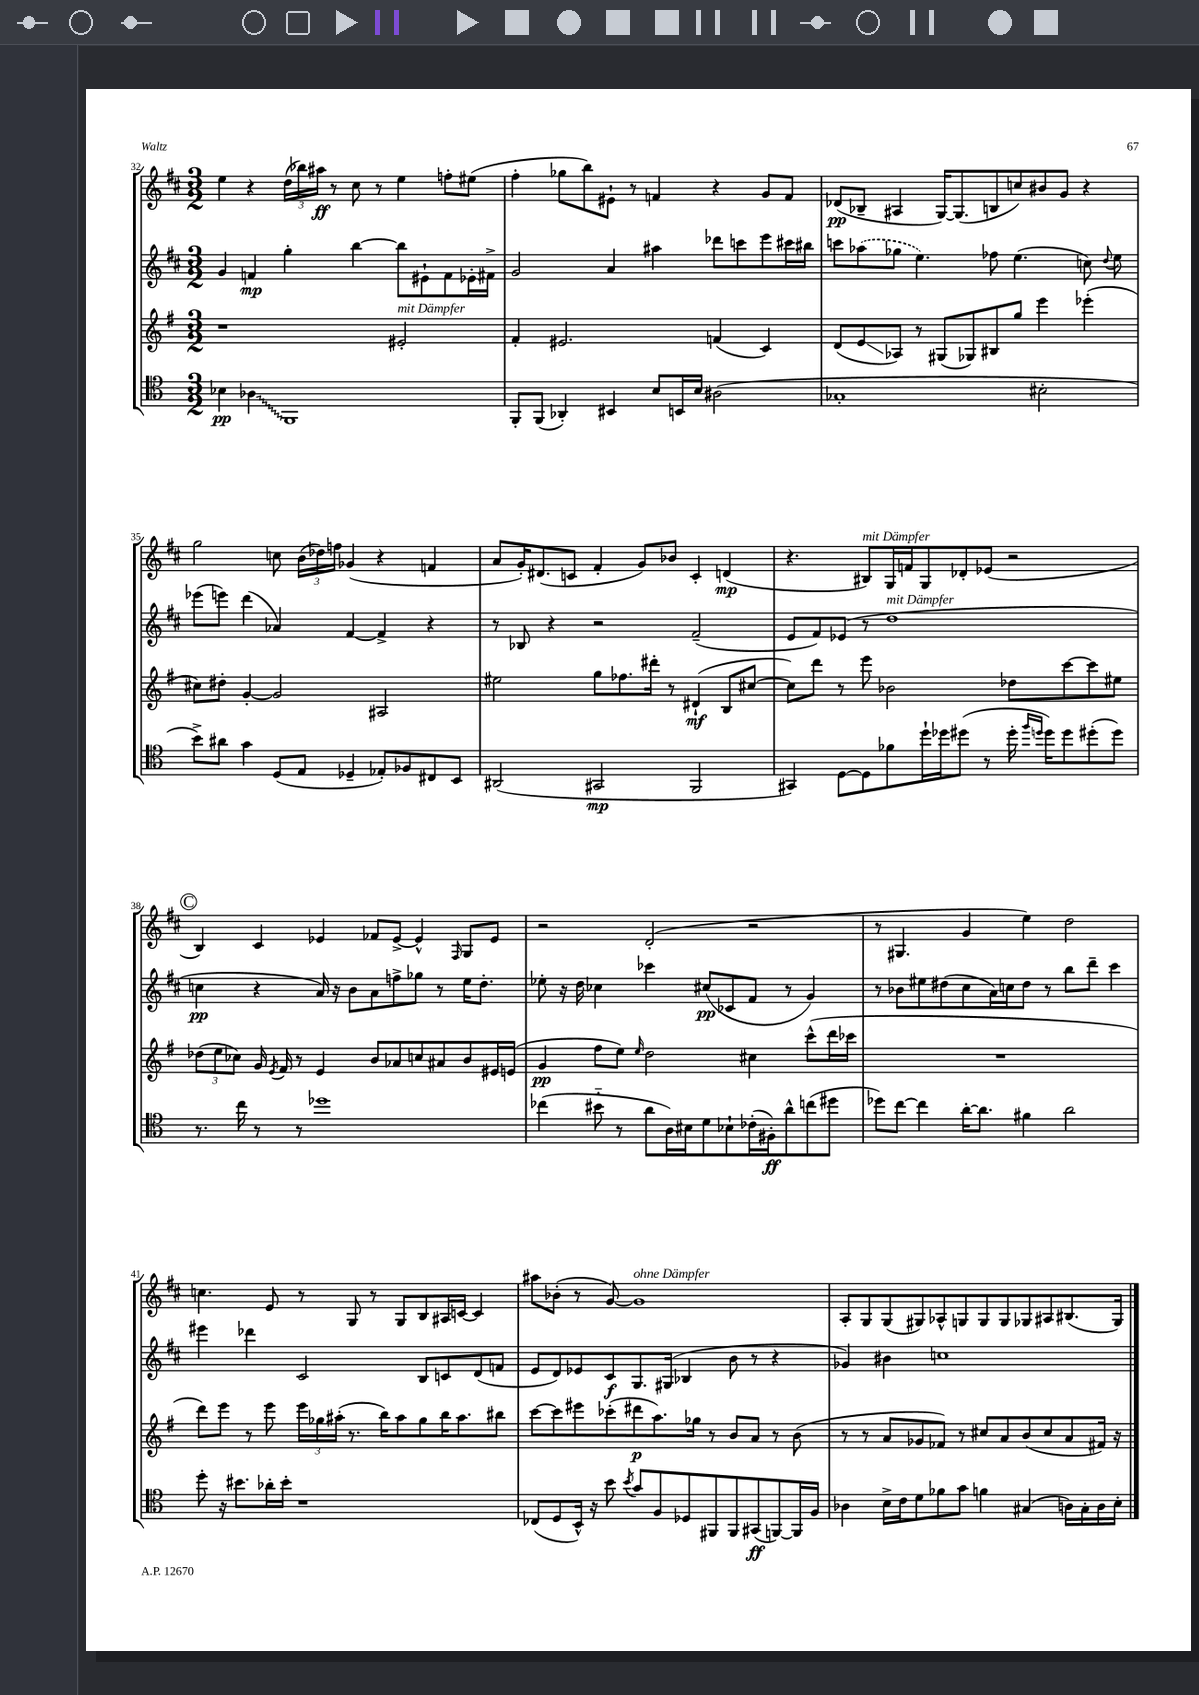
<<
\new StaffGroup <<
\new Staff = "s0" {
    \clef treble \key d \major \numericTimeSignature \time 3/2
    \autoBeamOff e''4 r4 \tuplet 3/2 { d''16[( bes''16) ais''16]\ff } r8 cis''8 r8 e''4 f''8[-. eis''8]( |
    fis''4-. ges''8[ b''8) eis'8]-! r8 f'4 r4 g'8[ f'8] |
    des'8[\pp( bes8]-- ais4 g16[~) g8.( b8 c''8) bis'8 g'8] r4 |
    g''2 c''8 \tuplet 3/2 { b'16[( des''16) f''16] } ges'4( r4 f'4 |
    a'8[ g'16-.) dis'8.( c'8] fis'4-. g'8[) bes'8] c'4-. d'4\mp( |
    r4. bis8[^\markup { \italic "mit Dämpfer" }) g16 f'16 g8 des'8-. ees'8]( r2 |
    \mark \markup { \circle "C" } b4) cis'4 ees'4 fes'8[ ees'8]~-> ees'4-^ \grace { fis16 } g8[ ees'8] |
    r2 d'2-.( r2 |
    r8 gis4. g'4 e''4) d''2 |
    c''4. e'8 r8 g8 r8 g8[ b8 ais16 c'16]~ c'4 |
    ais''8[ bes'8]-.( r8 g'8~) g'1^\markup { \italic "ohne Dämpfer" } |
    a8[-. g8 g8( gis8) aes8-^ g8 g8 g8 ges8 ais8 bis8.( ges16]) \bar "|." |
}
\new Staff = "s1" {
    \clef treble \key d \major \numericTimeSignature \time 3/2
    \autoBeamOff g'4 f'4\mp g''4-. b''4~ b''8[ eis'8-! f'8 ees'16-. fis'16]-> |
    g'2 a'4 ais''4 des'''8[ c'''8 e'''8 cis'''16 bis''16] |
    c'''8[ \once \slurDashed aes''8( ges''8] e''4.) fes''8 e''4.( c''8) \appoggiatura { d''8 } e''8 |
    ees'''8[( e'''8]) d'''4( aes'4) fis'4~ fis'4-> r4 |
    r8 bes8 r4 r2 fis'2--( |
    e'8[ fis'8) ees'8]( r8 d''1^\markup { \italic "mit Dämpfer" } |
    \mark \markup { \circle "C" } c''4\pp r4 a'16) r16 b'8[ a'8 f''8-> ges''8] r8 e''16[ d''8.]-. |
    ees''8-. r16 d''16 ces''4 ces'''4 cis''8[\pp( ces'8 fis'8] r8 g'4) |
    r8 bes'8[ eis''8 dis''8( cis''8 a'16) c''16 dis''8] r8 b''8[ d'''8]-- cis'''4 |
    eis'''4 des'''4 cis'2 b8[ c'8 d'8( f'8] |
    e'8[ d'8) ees'8 cis'8\f g8. gis16]( bes4 b'8 r8 r4 |
    ges'4) bis'4 c''1 \bar "|." |
}
\new Staff = "s2" {
    \clef treble \key g \major \numericTimeSignature \time 3/2
    \autoBeamOff r1 eis'2-.^\markup { \italic "mit Dämpfer" } |
    fis'4-. eis'2. f'4( c'4) |
    d'8[( e'8\glissando aes8]) r8 gis8[( ges8) bis8 g''8] e'''4 ees'''4-.( |
    cis''8[) dis''8]-. g'4~-. g'2 ais2 |
    eis''2 g''8[ fes''8. dis'''16]-. r8 dis'4-!\mf( b8[ cis''8]~ |
    cis''8[) d'''8] r8 e'''8 bes'2 des''8[ c'''8~ c'''8 eis''8] |
    \mark \markup { \circle "C" } \tuplet 3/2 { des''8[( e''8 ces''8]) } g'16 \acciaccatura { e'8 } fis'16 r8 e'4 b'8[ aes'8 c''8 ais'8 b'8 eis'16 e'16]( |
    g'4\pp fis''8[ e''8]) \grace { e''16 } d''2 cis''4 c'''8[-^( d'''16 ces'''16] |
    R1. |
    d'''8[) e'''8] r8 e'''8 \tuplet 3/2 { e'''16[ ges''16 ais''16]-.( } r8. b''16[) ais''8 ges''8 b''16 ais''8. bis''8] |
    c'''8[~ c'''8 eis'''8 ces'''8-.( dis'''8\p a''8.) ges''16] r8 b'8[ a'8] r8 b'8( |
    r8 r8 a'8[ ges'8 fes'8]) r8 cis''8[ a'8 b'8( cis''8 a'8 fis'16]) r16 \bar "|." |
}
\new Staff = "s3" {
    \clef tenor \key c \major \numericTimeSignature \time 3/2
    \autoBeamOff bes4\pp \once \override Glissando.style = #'zigzag aes4\glissando f,1 |
    f,8[-. f,8]( aes,4-.) bis,4 b8[ b,16 b16] ais2( |
    ges1-. bis2-. |
    b'8[->) ais'8] g'4 d8[( e8] des4-- ees8[-.) fes8 cis8 b,8] |
    ais,2( gis,2\mp f,2 |
    gis,4) d8[~ d8 fes'8 d''16-! des''16 dis''8]( r8 dis''16-. \grace { f''16[ d''16] } d''16[) d''8 dis''8-.( dis''8]) |
    \mark \markup { \circle "C" } r8. c''16 r8 r8 des''1 |
    ces''4( bis'8-_ r8 a'8[ a16) bis16 d'8 bes8-! ces'16-.( fis16-.\ff) a'8-^ c''8( dis''8] |
    des''8[) c''8]~ c''4 a'16[~-. a'8.] fis'4 a'2 |
    d''8-. r16 bis'8.[ aes'16-. bis'16]-. r1 |
    ces8[( d8 b,16]-^) r16 b'8 \acciaccatura { b'8 } g'8[ f8 des8 fis,8 fis,8 gis,8\ff( f,8~) f,16 f16] |
    aes4 b16[-> c'16 d'8 fes'8 g'8] f'4 gis4( a16[) gis16-. a16 b16]-. \bar "|." |
}
>>
>>
